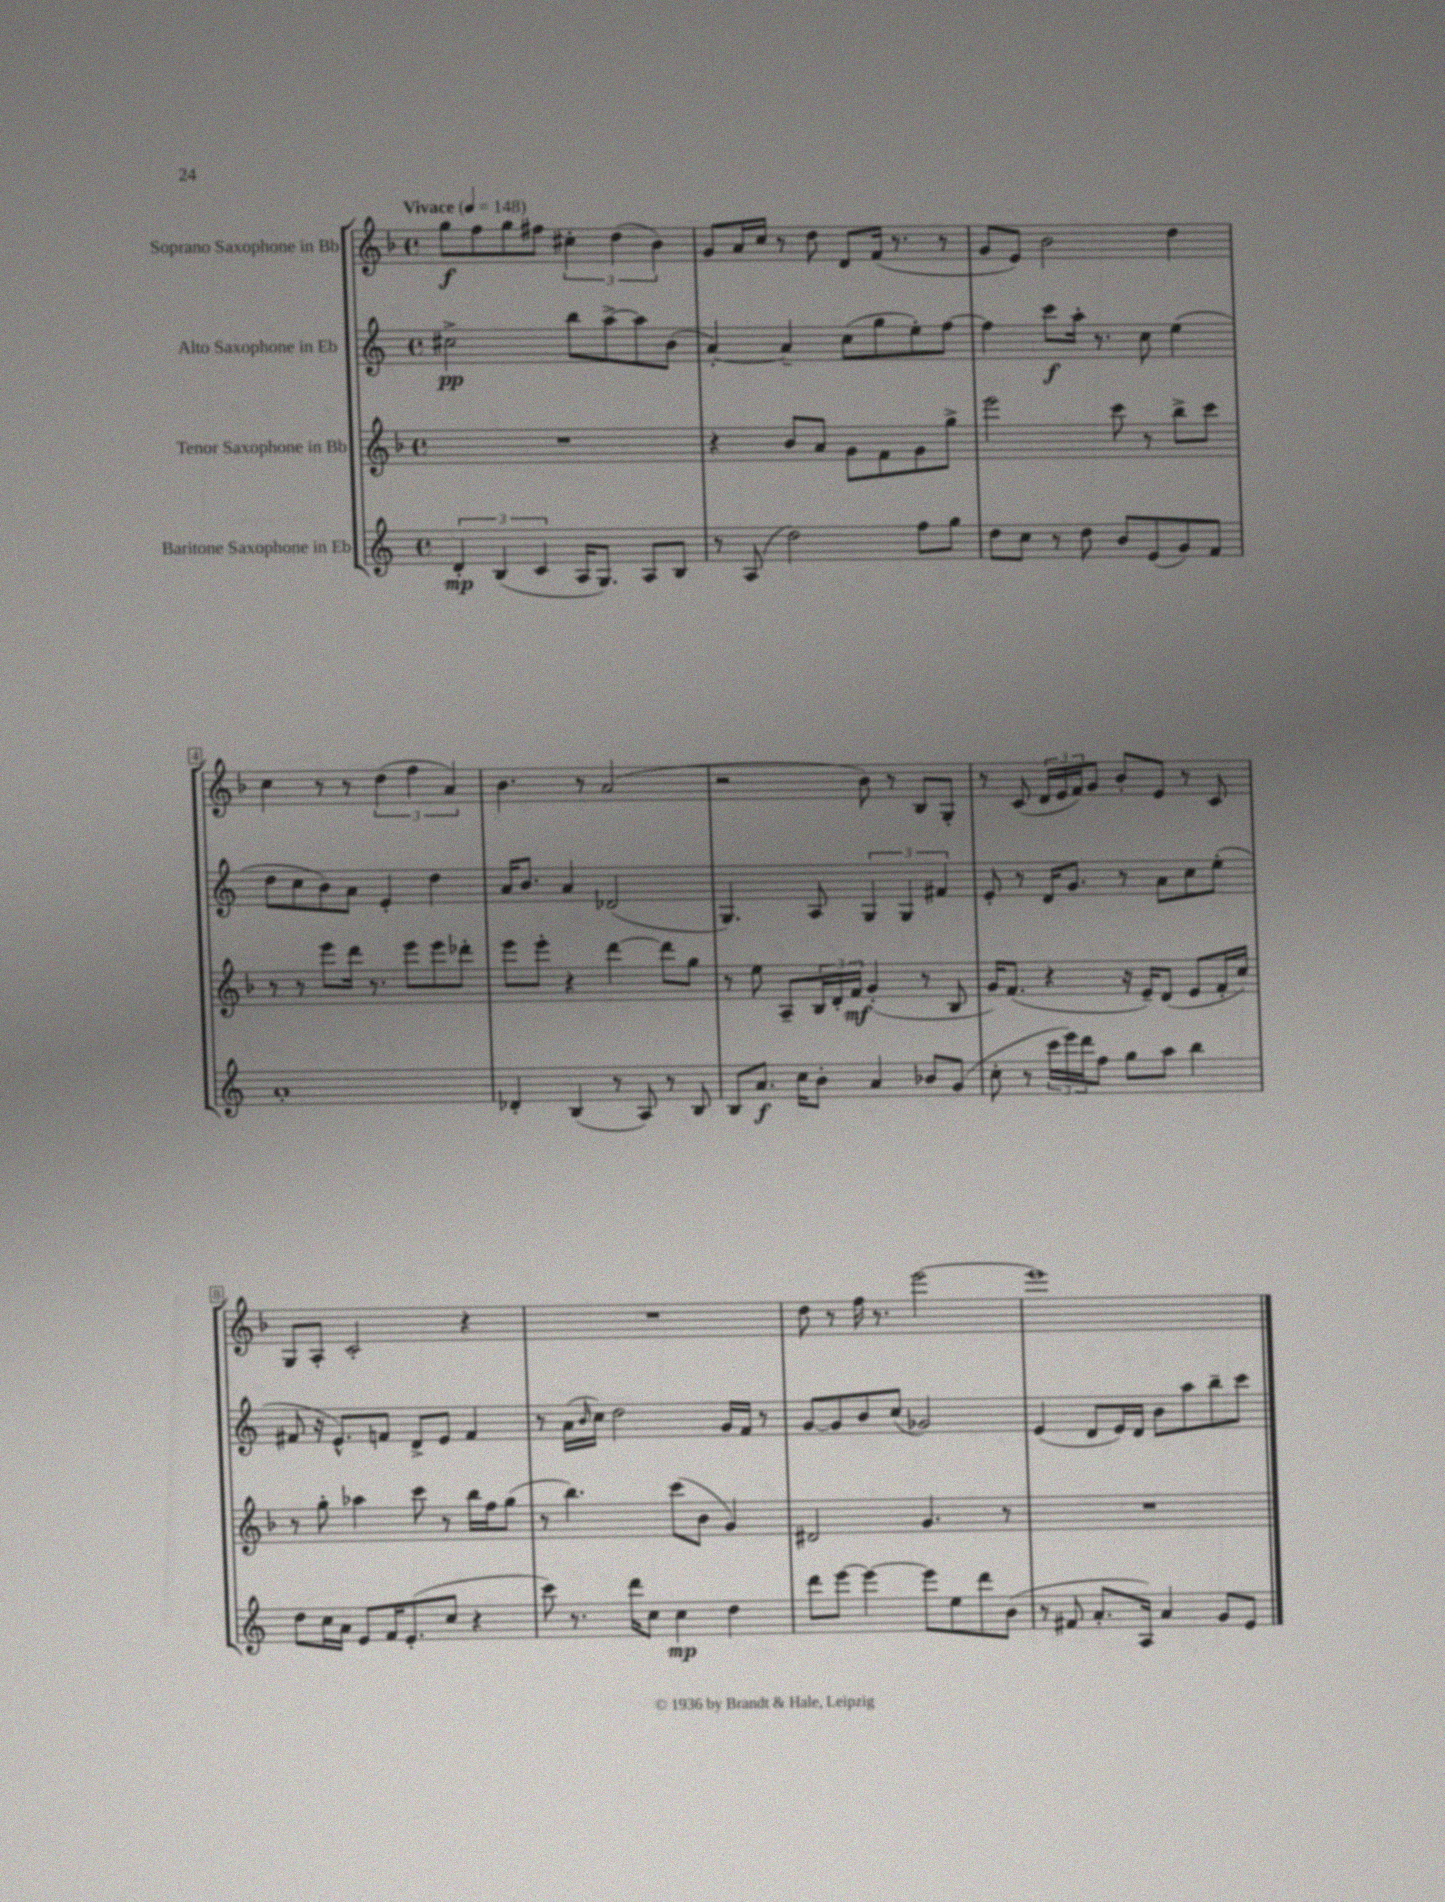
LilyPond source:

<<
\new StaffGroup <<
\new Staff = "s0" \with { instrumentName = "Soprano Saxophone in Bb" } {
    \clef treble \key f \major \defaultTimeSignature \time 4/4 \tempo "Vivace" 4 = 148
    g''8\f f''8 g''8 fis''8 \tuplet 3/2 { cis''4-. d''4( bes'4) } |
    g'8 a'16 c''16 r8 d''8 d'8 f'16( r8. r8 |
    g'8 e'8) bes'2 d''4 |
    c''4 r8 r8 \tuplet 3/2 { d''4( f''4 a'4) } |
    bes'4. r8 a'2( |
    r2 bes'8) r8 bes8 g8-. |
    r8 c'8( \tuplet 3/2 { d'16 e'16 f'16) } g'8 bes'8-. e'8 r8 c'8 |
    g8 a8-. c'2-. r4 |
    R1 |
    d''8 r8 f''16 r8. e'''2~ |
    e'''1 \bar "|." |
}
\new Staff = "s1" \with { instrumentName = "Alto Saxophone in Eb" } {
    \clef treble \key c \major \defaultTimeSignature \time 4/4
    cis''2->\pp b''8 a''8~-> a''8 b'8( |
    a'4~-.) a'4-- c''8( g''8 e''8-.) f''8~ |
    f''4 c'''8\f a''16-. r8. c''8 e''4( |
    d''8 c''8 b'8) a'8 e'4-. d''4 |
    a'16 b'8. a'4 des'2( |
    g4.) a8 \tuplet 3/2 { g4 g4 fis'4 } |
    e'8-. r8 d'16 g'8. r8 a'8 c''8 e''8-.( |
    fis'8 r16 e'8.-^) f'8 d'8-> e'8 f'4 |
    r8 a'16( \grace { b'16 } c''16) d''2 g'16 f'16 r8 |
    g'8~ g'8 b'8 c''8( ges'2) |
    e'4( d'8 e'16) d'16 b'8 a''8 b''8-- c'''8 \bar "|." |
}
\new Staff = "s2" \with { instrumentName = "Tenor Saxophone in Bb" } {
    \clef treble \key f \major \defaultTimeSignature \time 4/4
    R1 |
    r4 bes'8 a'8 g'8 f'8 g'8 g''8-> |
    e'''2 c'''8 r8 bes''8-> c'''8 |
    r8 r8 e'''8 d'''16 r8. e'''8 e'''8 des'''8-. |
    e'''8 e'''8-. r4 d'''4~ d'''8 g''8 |
    r8 e''8 a8-- \tuplet 3/2 { bes16 d'16-. f'16\mf } g'4-.( r8 bes8 |
    g'16) f'8.( r4 r16 e'16--) d'8( e'8 f'16-. c''16) |
    r8 g''8-. aes''4 c'''8 r8 bes''16 f''16 g''8( |
    r8 bes''4.) c'''8( bes'8 g'4) |
    dis'2 g'4. r8 |
    R1 \bar "|." |
}
\new Staff = "s3" \with { instrumentName = "Baritone Saxophone in Eb" } {
    \clef treble \key c \major \defaultTimeSignature \time 4/4
    \tuplet 3/2 { d'4-.\mp b4( c'4 } a16 g8.) a8 b8 |
    r8 a8( d''2) f''8 g''8 |
    d''8 c''8 r8 d''8 b'8 e'8( g'8) f'8 |
    a'1-. |
    des'4-. b4( r8 a8) r8 b8 |
    b8 a'8.\f c''16 b'8-. a'4 bes'8 g'8( |
    c''8-. r8 \tuplet 3/2 { c'''16 e'''16) d'''16 } f''8 g''8 a''8 b''4 |
    d''8 c''16 a'16 e'8 f'16 e'8.-.( c''8 r4 |
    c'''8) r8. d'''16 c''8 c''4\mp d''4 |
    d'''8 e'''8~ e'''4~ e'''8 e''8 d'''8 b'8( |
    r8 fis'8 a'8.-. a16) a'4 g'8 e'8 \bar "|." |
}
>>
>>
\layout { \context { \Score \override BarNumber.stencil = #(make-stencil-boxer 0.1 0.3 ly:text-interface::print) } }
